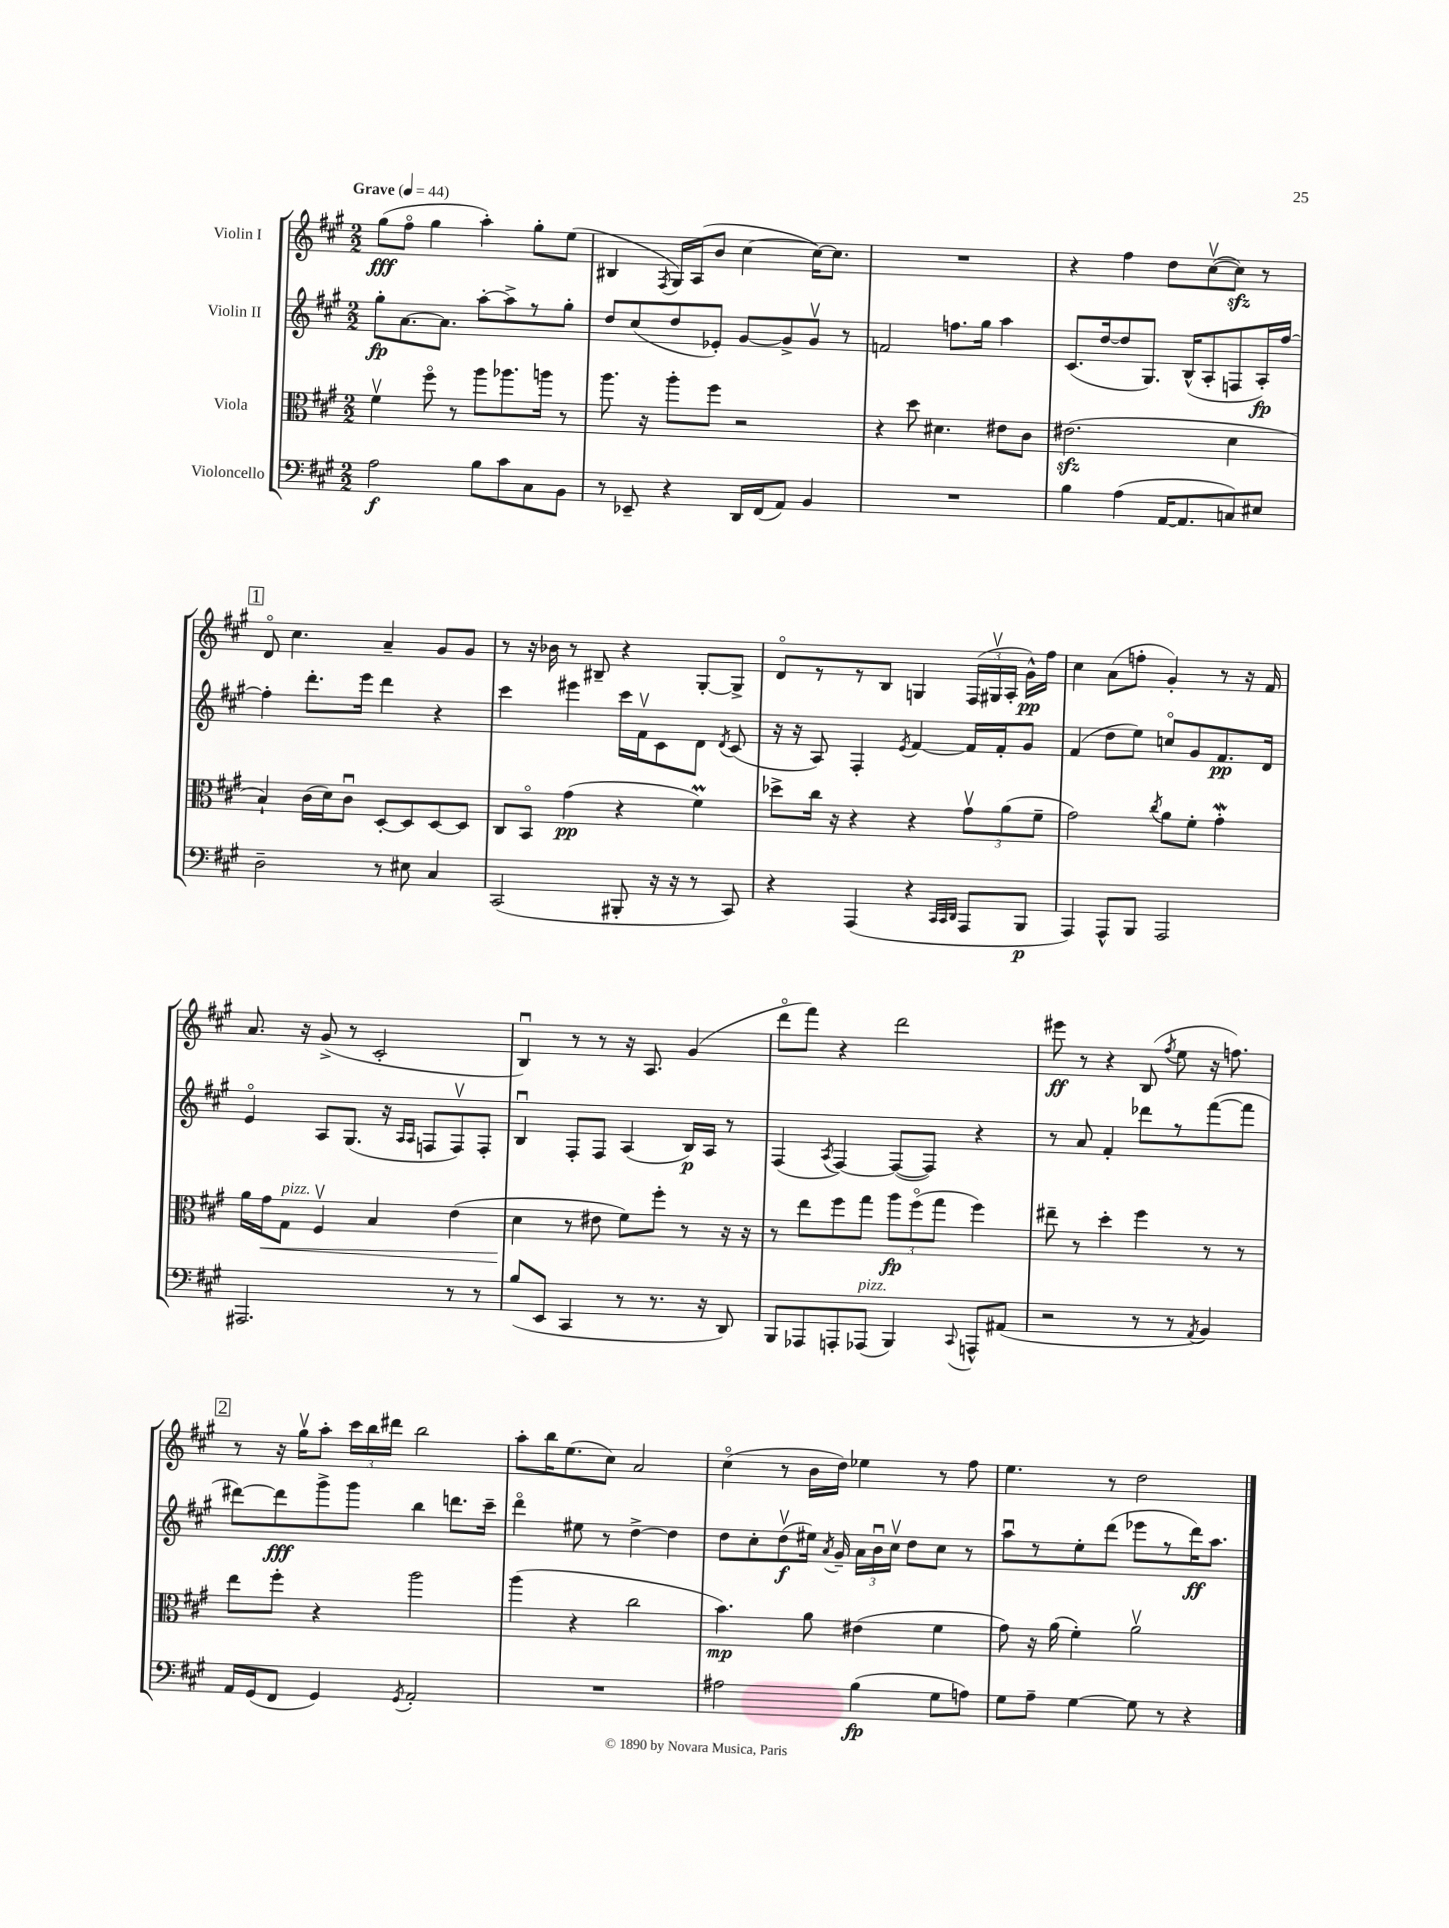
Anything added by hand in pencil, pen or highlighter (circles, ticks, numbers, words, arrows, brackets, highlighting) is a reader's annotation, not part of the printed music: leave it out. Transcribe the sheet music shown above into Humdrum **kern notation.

**kern	**kern	**kern	**kern
*staff4	*staff3	*staff2	*staff1
*clefF4	*clefC3	*clefG2	*clefG2
*k[f#c#g#]	*k[f#c#g#]	*k[f#c#g#]	*k[f#c#g#]
*M2/2	*M2/2	*M2/2	*M2/2
*MM44	*MM44	*MM44	*MM44
2A	4f#v	8gg#'	(8gg#
.	.	[8.a	8ff#o
.	8ff#o	.	4gg#
.	.	8.a]	.
.	8r	.	.
8B	8aa	[8aa'	4aa')
8c#	8.aa-	8aa^]	.
8C#	.	8r	8gg#'
.	16aa	.	.
8BB	8r	8gg#'	(8ee
=	=	=	=
8r	8.aa	8dd	4B#
8EE-~	.	(8cc#	.
.	16r	.	.
.	.	.	8qF#
4r	8aa'	8dd	16G#)
.	.	.	(16A
.	8ff#	8e-')	8b
16DD	2r	[8g#	[4cc#
(16FF#	.	.	.
8AA)	.	8g#^]	.
4BB	.	8g#v	16cc#_)
.	.	.	8.cc#]
.	.	8r	.
=	=	=	=
1r	4r	2f	1r
.	8dd	.	.
.	4.d#	.	.
.	.	8.ff	.
.	.	16gg#	.
.	8e#	4aa	.
.	8c#	.	.
=	=	=	=
4B	(2.e#	(8.c#	4r
.	.	[16dd	.
(4A	.	8dd]	4ff#
.	.	8.G#)	.
[16AA	.	.	8dd
8.AA]	.	(16B^^	.
.	.	8A'	([8cc#v
8C)	4d	8F	8cc#])
8E#	.	16A')	8r
.	.	[16ff#	.
=	=	=	=
2D~	4B`)	4ff#']	8do
.	.	.	4.cc#
.	(16c#	8.ddd'	.
.	16d)	.	.
.	8c#u	.	.
.	.	16eee	.
8r	[8D'	4ddd	4a~
8E#	8D]	.	.
4C#	[8D	4r	8g#
.	8D]	.	8g#
=	=	=	=
(2CC#	8C#	4ccc#	8r
.	8BBo	.	16r
.	.	.	16b-
.	(4g#	4eee#	8r
.	.	.	8B#~
8BBB#'	4r	16ccc#	4r
.	.	16f#v	.
16r	.	8c#	.
16r	.	.	.
8r	4f#)	8d	[8G#'
.	.	8qd	.
8CC#)	.	(8c#	8G#^]
=	=	=	=
4r	8dd-^	16r	8do
.	.	16r	.
.	16cc#	8A)	8r
.	16r	.	.
(4AAA	4r	4F#'	8r
.	.	.	8B
.	.	8qe	.
4r	4r	[4f#	4G
32qqCC#	.	.	.
32qqCC#	.	.	.
32qqDD	.	.	.
8AAA	12g#v	16f#]	(24F#
.	.	.	24G#v
.	.	16f#'	.
.	(12a	.	24A'
8BBB	.	8g#	16g#^^)
.	12f#~	.	.
.	.	.	16ff#
=	=	=	=
4AAA)	2g#)	(4f#	4cc#
8AAA^^	.	8dd	(8a
8BBB	.	8ee)	8ff'
.	8qcc#	.	.
2AAA	8a	8cco	4g#')
.	8f#'	8g#	.
.	4g#'	8.f#	8r
.	.	.	16r
.	.	16d	16f#
=	=	=	=
2.AAA#	16a	4eo	8.a
.	16g#	.	.
.	8G#	.	.
.	.	.	16r
.	4F#v	8A	(8g#^
.	.	(8.G#	8r
.	4B	.	2c#'
.	.	16r	.
.	.	16qqA	.
.	.	16qqA	.
.	.	8F	.
8r	(4e	8Fv)	.
8r	.	8F'	.
=	=	=	=
(8B	4d	4Bu	4Bu)
8EE	.	.	.
4CC#	8r	8F#'	8r
.	8e#	8F#	8r
8r	8f#)	(4A	16r
.	.	.	8.A
8.r	8ff#'	.	.
.	8r	16B)	(4g#
16r	.	16A	.
8DD)	16r	8r	.
.	16r	.	.
=	=	=	=
8BBB	8r	(4F#	8dddo
8AAA-	8ee	.	8fff#)
.	.	8qA	.
8AAA'	8ff#	[4F#)	4r
(8AAA-	8gg#	.	.
4BBB)	12aa	(8F#_	2ddd
.	(12ff#o	.	.
.	.	8F#])	.
.	12gg#	.	.
8qqCC#	.	.	.
8AAA^^	4ff#)	4r	.
(8AA#	.	.	.
=	=	=	=
2r	8ee#~	8r	8eee#
.	8r	8a	8r
.	4dd'	4f#'	4r
8r	4ff#	8ddd-	(8B
.	.	.	8qff#
8r	.	8r	8ee
8qAA	.	.	.
4BB)	8r	([8fff#	16r
.	.	.	8.ff)
.	8r	8fff#]	.
=	=	=	=
16AA	8ee	[8ddd#)	8r
(16GG#	.	.	.
8FF#	8ff#'	8ddd#]	16r
.	.	.	16gg#v
4GG#)	4r	8ggg#^	8aa'
.	.	8ggg#	24ccc#
.	.	.	24bb
.	.	.	24ddd#
8qGG#	.	.	.
2AA'	2aa	4bb	2bb
.	.	8.ddd	.
.	.	16ccc#~	.
=	=	=	=
1r	(4aa	4dddo	8aa'
.	.	.	16bb
.	.	.	(8.ee
.	4r	8ee#	.
.	.	8r	8cc#)
.	2cc#	[4dd^	2a
.	.	4dd]	.
=	=	=	=
2A#	4.b)	8dd	(4cc#o
.	.	8cc#'	.
.	.	(8ddv	8r
.	8a	16ee#)	16b
.	.	8qa	.
.	.	16g#~	16dd)
(4B	(4e#	24a	4ee-
.	.	24bu	.
.	.	24cc#v	.
.	.	8dd	.
8G#	4f#	8cc#	8r
8A)	.	8r	8ff#
=	=	=	=
8G#	8g#)	8aau	4.ee
8A~	16r	8r	.
.	(16a	.	.
[4G#	4f#')	8ee'	.
.	.	(8ddd	8r
8G#]	2av	8eee-	2dd
8r	.	8r	.
4r	.	16ddd)	.
.	.	8.aa	.
==	==	==	==
*-	*-	*-	*-
